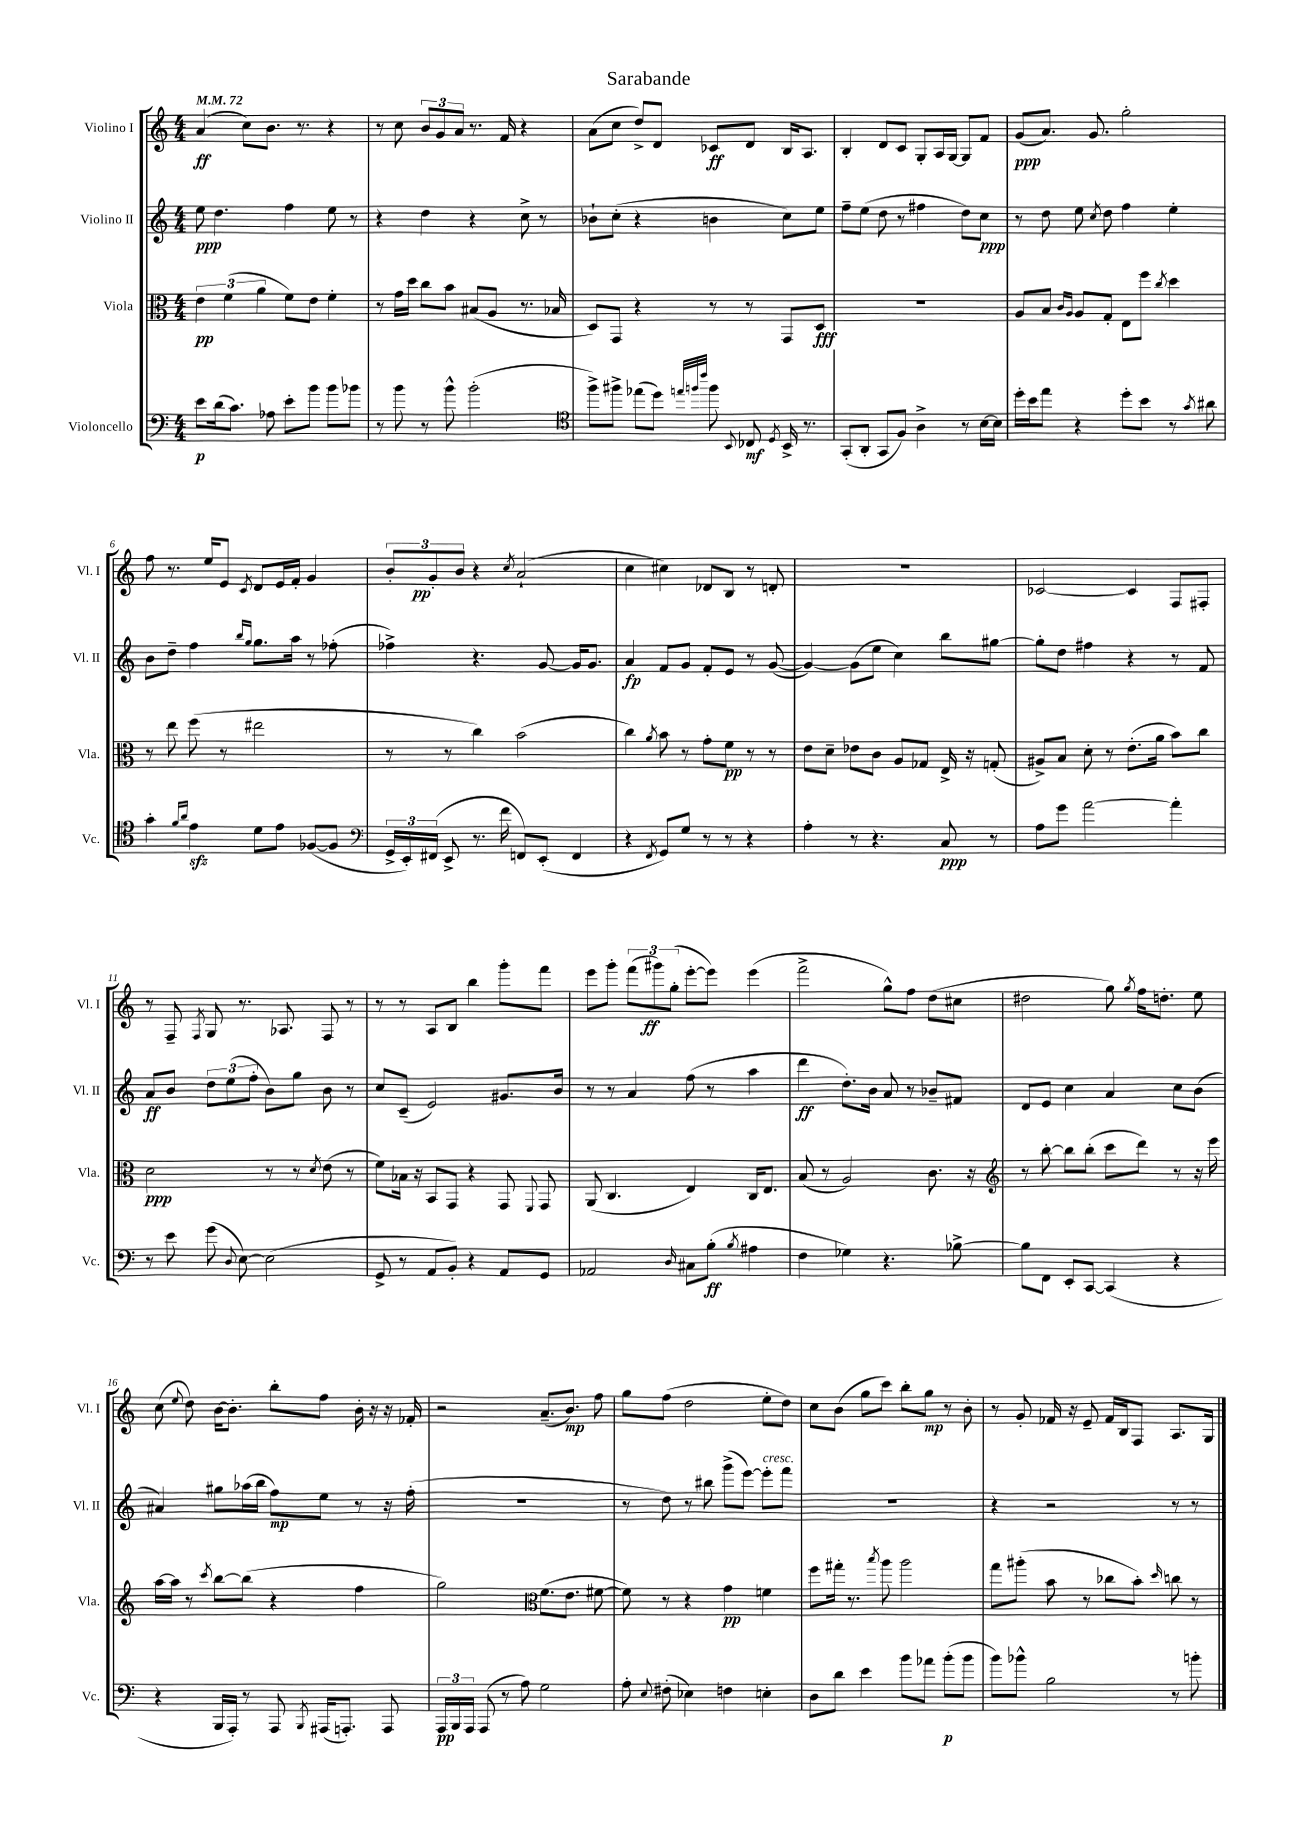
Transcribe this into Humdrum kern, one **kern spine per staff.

**kern	**dynam	**kern	**dynam	**kern	**dynam	**kern	**dynam
*part4	*part4	*part3	*part3	*part2	*part2	*part1	*part1
*staff4	*staff4	*staff3	*staff3	*staff2	*staff2	*staff1	*staff1
*I"Violoncello	*	*I"Viola	*	*I"Violino II	*	*I"Violino I	*
*I'Vc.	*	*I'Vla.	*	*I'Vl. II	*	*I'Vl. I	*
*clefF4	*	*clefC3	*	*clefG2	*	*clefG2	*
*k[]	*	*k[]	*	*k[]	*	*k[]	*
*M4/4	*	*M4/4	*	*M4/4	*	*M4/4	*
*MM72	*	*MM72	*	*MM72	*	*MM72	*
=1	=1	=1	=1	=1	=1	=1	=1
8e\L	p	6e\	pp	8ee\	ppp	(4a/	ff
(16d\k	.	.	.	4.dd\	.	.	.
.	.	(6f\	.	.	.	.	.
8.c\J)	.	.	.	.	.	.	.
.	.	.	.	.	.	8cc\L)	.
.	.	6a\	.	.	.	.	.
8A-X\	.	.	.	.	.	8.b\J	.
8e'\L	.	8f\L)	.	4ff\	.	.	.
.	.	.	.	.	.	8.r	.
8b\J	.	8e\J	.	.	.	.	.
8b\L	.	4f'\	.	8ee\	.	4r	.
8b-X\J	.	.	.	8r	.	.	.
=2	=2	=2	=2	=2	=2	=2	=2
8r	.	8r	.	4r	.	8r	.
8b\	.	16g\LL	.	.	.	8cc\	.
.	.	16dd\JJ	.	.	.	.	.
8r	.	8cc\L	.	4dd\	.	12b/L	.
.	.	.	.	.	.	12g/	.
8b^^\	.	8b\J	.	.	.	.	.
.	.	.	.	.	.	12a/J	.
(2b'\	.	(8B#X/L	.	4r	.	8.r	.
.	.	8A/J	.	.	.	.	.
.	.	.	.	.	.	16f/	.
.	.	8.r	.	8cc^\	.	4r	.
.	.	.	.	8r	.	.	.
.	.	16B-X/	.	.	.	.	.
=3	=3	=3	=3	=3	=3	=3	=3
*clefC4	*	*	*	*	*	*	*
8ff^\L)	.	8D/L)	.	8b-X`\L	.	(8a\L	.
8ff#X^\J	.	8GG/J	.	(8cc'\J	.	8cc\J	.
(8ee-X\L	.	4r	.	4r	.	8dd^/L)	.
8dd\J)	.	.	.	.	.	8d/J	.
32qqeen/LLL	.	.	.	.	.	.	.
32qqffn/	.	.	.	.	.	.	.
32qqccc/JJJ	.	.	.	.	.	.	.
8ff\	.	8r	.	4bn\	.	8c-X/L	ff
8qqBB/	.	.	.	.	.	.	.
8C-X/	mf	8r	.	.	.	8d/J	.
8qD/	.	.	.	.	.	.	.
16BB^/	.	8GG/L	.	8cc\L)	.	16B/KL	.
8.r	.	.	.	.	.	8.A/J	.
.	.	8D/J	fff	8ee\J	.	.	.
=4	=4	=4	=4	=4	=4	=4	=4
(8GG'/L	.	1r	.	8ff~\L	.	4B'/	.
8AA'/J	.	.	.	(8ee\J	.	.	.
8GG/L	.	.	.	8dd\	.	8d/L	.
8F/J)	.	.	.	8r	.	8c/J	.
4A^\	.	.	.	4ff#X\	.	8G'/L	.
.	.	.	.	.	.	16A/L	.
.	.	.	.	.	.	[16G/JJ	.
8r	.	.	.	8dd\L)	.	8G/L]	.
[16B\LL	.	.	.	8cc\J	ppp	8f/J	.
16B\JJ]	.	.	.	.	.	.	.
=5	=5	=5	=5	=5	=5	=5	=5
16dd'\LL	.	8A/L	.	8r	.	(8g/L	ppp
16b\J	.	.	.	.	.	.	.
8ee\J	.	8B/J	.	8dd\	.	8.a/J)	.
.	.	16qqc/LL	.	.	.	.	.
.	.	16qqA/JJ	.	.	.	.	.
4r	.	8A/L	.	8ee\	.	.	.
.	.	.	.	.	.	8.g/	.
.	.	.	.	8qcc/	.	.	.
.	.	8G'/J	.	8dd\	.	.	.
8dd'\L	.	8E\L	.	4ff\	.	2gg'\	.
8b\J	.	8ff\J	.	.	.	.	.
.	.	8qcc/	.	.	.	.	.
8r	.	4dd\	.	4ee'\	.	.	.
8qg/	.	.	.	.	.	.	.
8a#X\	.	.	.	.	.	.	.
!!LO:LB:g=z
=6	=6	=6	=6	=6	=6	=6	=6
4g'\	.	8r	.	8b\L	.	8ff\	.
.	.	8ee\	.	8dd~\J	.	8.r	.
16qqf/LL	.	.	.	.	.	.	.
16qqa/JJ	.	.	.	.	.	.	.
4ezz\	.	(8ff\	.	4ff\	.	.	.
.	.	.	.	.	.	16ee/KL	.
.	.	8r	.	.	.	8e/J	.
.	.	.	.	16qqbb/LL	.	.	.
.	.	.	.	16qqgg/JJ	.	8qc/	.
8d\L	.	2ee#X\	.	8.gg\L	.	8d/L	.
8e\J	.	.	.	.	.	16e/L	.
.	.	.	.	16aa\Jk	.	16f'/JJ	.
([8F-X/L	.	.	.	8r	.	4g/	.
8F-/J]	.	.	.	(8ff-X'\	.	.	.
=7	=7	=7	=7	=7	=7	=7	=7
*clefF4	*	*	*	*	*	*	*
24GG^/LL	.	8r	.	4ff-X^\)	.	12b'/L	.
24EE'/)	.	.	.	.	.	.	.
(24FF#X/JJ	.	.	.	.	.	12g'/	pp
8EE^/	.	8r	.	.	.	.	.
.	.	.	.	.	.	12b/J	.
8.r	.	4cc\)	.	4.r	.	4r	.
16f\	.	.	.	.	.	.	.
.	.	.	.	.	.	8qcc/	.
8FFn/L)	.	(2b\	.	.	.	(2a`/	.
(8EE'/J	.	.	.	[8g/	.	.	.
4FF/	.	.	.	16g/KL]	.	.	.
.	.	.	.	8.g/J	.	.	.
=8	=8	=8	=8	=8	=8	=8	=8
4r	.	4cc\)	.	4a/	fp	4cc\	.
8qFF/	.	8qa/	.	.	.	.	.
8GG/L)	.	8b\	.	8f/L	.	4cc#X\)	.
8G/J	.	8r	.	8g/J	.	.	.
8r	.	8g'\L	.	8f'/L	.	8d-X/L	.
8r	.	8f\J	pp	8e/J	.	8B/J	.
4r	.	8r	.	8r	.	8r	.
.	.	8r	.	([8g/	.	8dn'/	.
=9	=9	=9	=9	=9	=9	=9	=9
4A'\	.	8e\L	.	4g/_)	.	1r	.
.	.	8d~\J	.	.	.	.	.
8r	.	8e-X\L	.	(8g\L]	.	.	.
4.r	.	8c\J	.	8ee\J	.	.	.
.	.	8A/L	.	4cc\)	.	.	.
.	.	8G-X/J	.	.	.	.	.
8C/	ppp	16E^/	.	8bb\L	.	.	.
.	.	16r	.	.	.	.	.
8r	.	(8Gn'/	.	[8gg#X\J	.	.	.
=10	=10	=10	=10	=10	=10	=10	=10
8A\L	.	8A#X^/L)	.	8gg#'\L]	.	[2c-X/	.
8g\J	.	8B/J	.	8dd\J	.	.	.
[2a\	.	8d'\	.	4ff#X\	.	.	.
.	.	8r	.	.	.	.	.
.	.	(8.e'\L	.	4r	.	4c-/]	.
.	.	16a\Jk	.	.	.	.	.
4a'\]	.	8b\L)	.	8r	.	8F/L	.
.	.	8cc\J	.	8f/	.	8F#X'/J	.
!!LO:LB:g=z
=11	=11	=11	=11	=11	=11	=11	=11
8r	.	2d\	ppp	8a/L	ff	8r	.
8e\	.	.	.	8b/J	.	8F~/	.
.	.	.	.	.	.	8qF/	.
(8g\	.	.	.	12dd\L	.	8G/	.
.	.	.	.	(12ee\	.	.	.
8qqD/	.	.	.	.	.	.	.
[8E\)	.	.	.	.	.	8.r	.
.	.	.	.	12ff'\J	.	.	.
(2E\]	.	8r	.	8b\L)	.	.	.
.	.	.	.	.	.	8.A-X/	.
.	.	8r	.	8gg\J	.	.	.
.	.	8qd/	.	.	.	.	.
.	.	(8e\	.	8b\	.	8F/	.
.	.	8r	.	8r	.	8r	.
=12	=12	=12	=12	=12	=12	=12	=12
8GG^/	.	8f\L)	.	8cc/L	.	8r	.
8r	.	16B-X\Jk	.	(8c~/J	.	8r	.
.	.	16r	.	.	.	.	.
8AA/L	.	8BB/L	.	2e/)	.	8A/L	.
8BB'/J)	.	8GG/J	.	.	.	8B/J	.
4r	.	4r	.	.	.	4bb\	.
8AA/L	.	8GG/	.	8.g#X/L	.	8ggg'\L	.
.	.	8qqFF/	.	.	.	.	.
8GG/J	.	8GG/	.	.	.	8fff\J	.
.	.	.	.	16b/Jk	.	.	.
=13	=13	=13	=13	=13	=13	=13	=13
2AA-X/	.	(8AA/	.	8r	.	8eee\L	.
.	.	4.C/	.	8r	.	8ggg'\J	.
.	.	.	.	4a/	.	(12fff\L	.
.	.	.	.	.	.	12ggg#X\)	ff
.	.	.	.	.	.	(12gg'\J	.
16qqD/	.	.	.	.	.	.	.
8C#X\L	.	4E/)	.	(8ff\	.	[8eee'\L	.
(8B'\J	ff	.	.	8r	.	8eee\J])	.
8qB/	.	.	.	.	.	.	.
4A#X\	.	16C/KL	.	4aa\	.	(4eee\	.
.	.	8.E/J	.	.	.	.	.
=14	=14	=14	=14	=14	=14	=14	=14
4F\	.	(8B/	.	4ddd\	ff	2fff^\	.
.	.	8r	.	.	.	.	.
4G-X\)	.	2A/)	.	8.dd'\L)	.	.	.
.	.	.	.	16b\Jk	.	.	.
4.r	.	.	.	8a/	.	8gg^^\L)	.
.	.	.	.	8r	.	8ff\J	.
.	.	8.c\	.	8b-X~/L	.	(8dd\L	.
[8B-X^\	.	.	.	8f#X/J	.	8cc#X\J	.
.	.	16r	.	.	.	.	.
=15	=15	=15	=15	=15	=15	=15	=15
*	*	*clefG2	*	*	*	*	*
8B-\L]	.	8r	.	8d/L	.	2dd#X\	.
8FF\J	.	[8bb'\	.	8e/J	.	.	.
8EE'/L	.	8bb\L]	.	4cc\	.	.	.
[8CC/J	.	(8bb'\J	.	.	.	.	.
(4CC/]	.	8ccc\L	.	4a/	.	8gg\)	.
.	.	.	.	.	.	8qgg/	.
.	.	8ddd\J)	.	.	.	16ff\KL	.
.	.	.	.	.	.	8.ddn'\J	.
4r	.	8r	.	8cc\L	.	.	.
.	.	16r	.	(8b\J	.	8ee\	.
.	.	16eee\	.	.	.	.	.
!!LO:LB:g=z
=16	=16	=16	=16	=16	=16	=16	=16
4r	.	[16aa\LL	.	4a#X/)	.	(8cc\	.
.	.	16aa\JJ]	.	.	.	.	.
.	.	.	.	.	.	8qqee/	.
.	.	8r	.	.	.	8dd\)	.
.	.	8qccc/	.	.	.	.	.
16BBB/LL	.	[8bb\L	.	8gg#X\L	.	[16b\KL	.
16AAA'/JJ)	.	.	.	.	.	8.b'\J]	.
8r	.	(8bb\J]	.	(16aa-X\L	.	.	.
.	.	.	.	16bb\JJ	.	.	.
8AAA/	.	4r	.	8ff\L)	mp	8bb'\L	.
8qBBB/	.	.	.	.	.	.	.
(16AAA#X/KL	.	.	.	8ee\J	.	8ff\J	.
8.AAAn'/J)	.	.	.	.	.	.	.
.	.	4ff\	.	8r	.	16b'\	.
.	.	.	.	.	.	16r	.
8AAA/	.	.	.	16r	.	16r	.
.	.	.	.	(16ff'\	.	16f-X'/	.
=17	=17	=17	=17	=17	=17	=17	=17
24AAA/LL	pp	2gg\)	.	1r	.	2r	.
24BBB/	.	.	.	.	.	.	.
24AAA/JJ	.	.	.	.	.	.	.
(8AAA/	.	.	.	.	.	.	.
8r	.	.	.	.	.	.	.
8A\)	.	.	.	.	.	.	.
*	*	*clefC3	*	*	*	*	*
2G\	.	(8.f\L	.	.	.	(8.a~/L	.
.	.	8.e\J	.	.	.	8.b/J)	mp
.	.	[8f#X\	.	.	.	8ff\	.
=18	=18	=18	=18	=18	=18	=18	=18
8A'\	.	8f#\])	.	8r	.	8gg\L	.
8qqE/	.	.	.	.	.	.	.
(8F#X'\	.	8r	.	8dd\)	.	(8ff\J	.
4E-X\)	.	4r	.	8r	.	2dd\	.
.	.	.	.	8bb#X\	.	.	.
4Fn\	.	4g\	pp	(8ggg^\L	.	.	.
.	.	.	.	[8eee\J)	.	.	.
!	!	!	!	!LO:TX:a:i:t=cresc.	!	!	!
4En'\	.	4fn\	.	8eee'\L]	.	8ee'\L	.
.	.	.	.	8fff\J	.	8dd\J)	.
=19	=19	=19	=19	=19	=19	=19	=19
8D\L	.	8ff\L	.	1r	.	8cc\L	.
8d\J	.	16gg#X'\Jk	.	.	.	(8b\J	.
.	.	8.r	.	.	.	.	.
4e\	.	.	.	.	.	8gg\L	.
.	.	8qbb/	.	.	.	.	.
.	.	8aa\	.	.	.	8ccc\J)	.
8b\L	.	2aa\	.	.	.	8bb'\L	.
8a-X\J	.	.	.	.	.	8gg\J	mp
(8b'\L	p	.	.	.	.	8r	.
8b\J	.	.	.	.	.	8b'\	.
=20	=20	=20	=20	=20	=20	=20	=20
8b\L)	.	8gg\L	.	4r	.	8r	.
8b-X^^\J	.	(8aa#X'\J	.	.	.	8g'/	.
2B\	.	8b\	.	2r	.	16f-X/	.
.	.	.	.	.	.	16r	.
.	.	8r	.	.	.	8e~/	.
.	.	8cc-X\L	.	.	.	16f-/LL	.
.	.	.	.	.	.	16B/J	.
.	.	8b'\J)	.	.	.	8F/J	.
.	.	16qqdd/	.	.	.	.	.
8r	.	8ccn\	.	8r	.	8.A/L	.
8bn'\	.	8r	.	8r	.	.	.
.	.	.	.	.	.	16G/Jk	.
==	==	==	==	==	==	==	==
*-	*-	*-	*-	*-	*-	*-	*-
